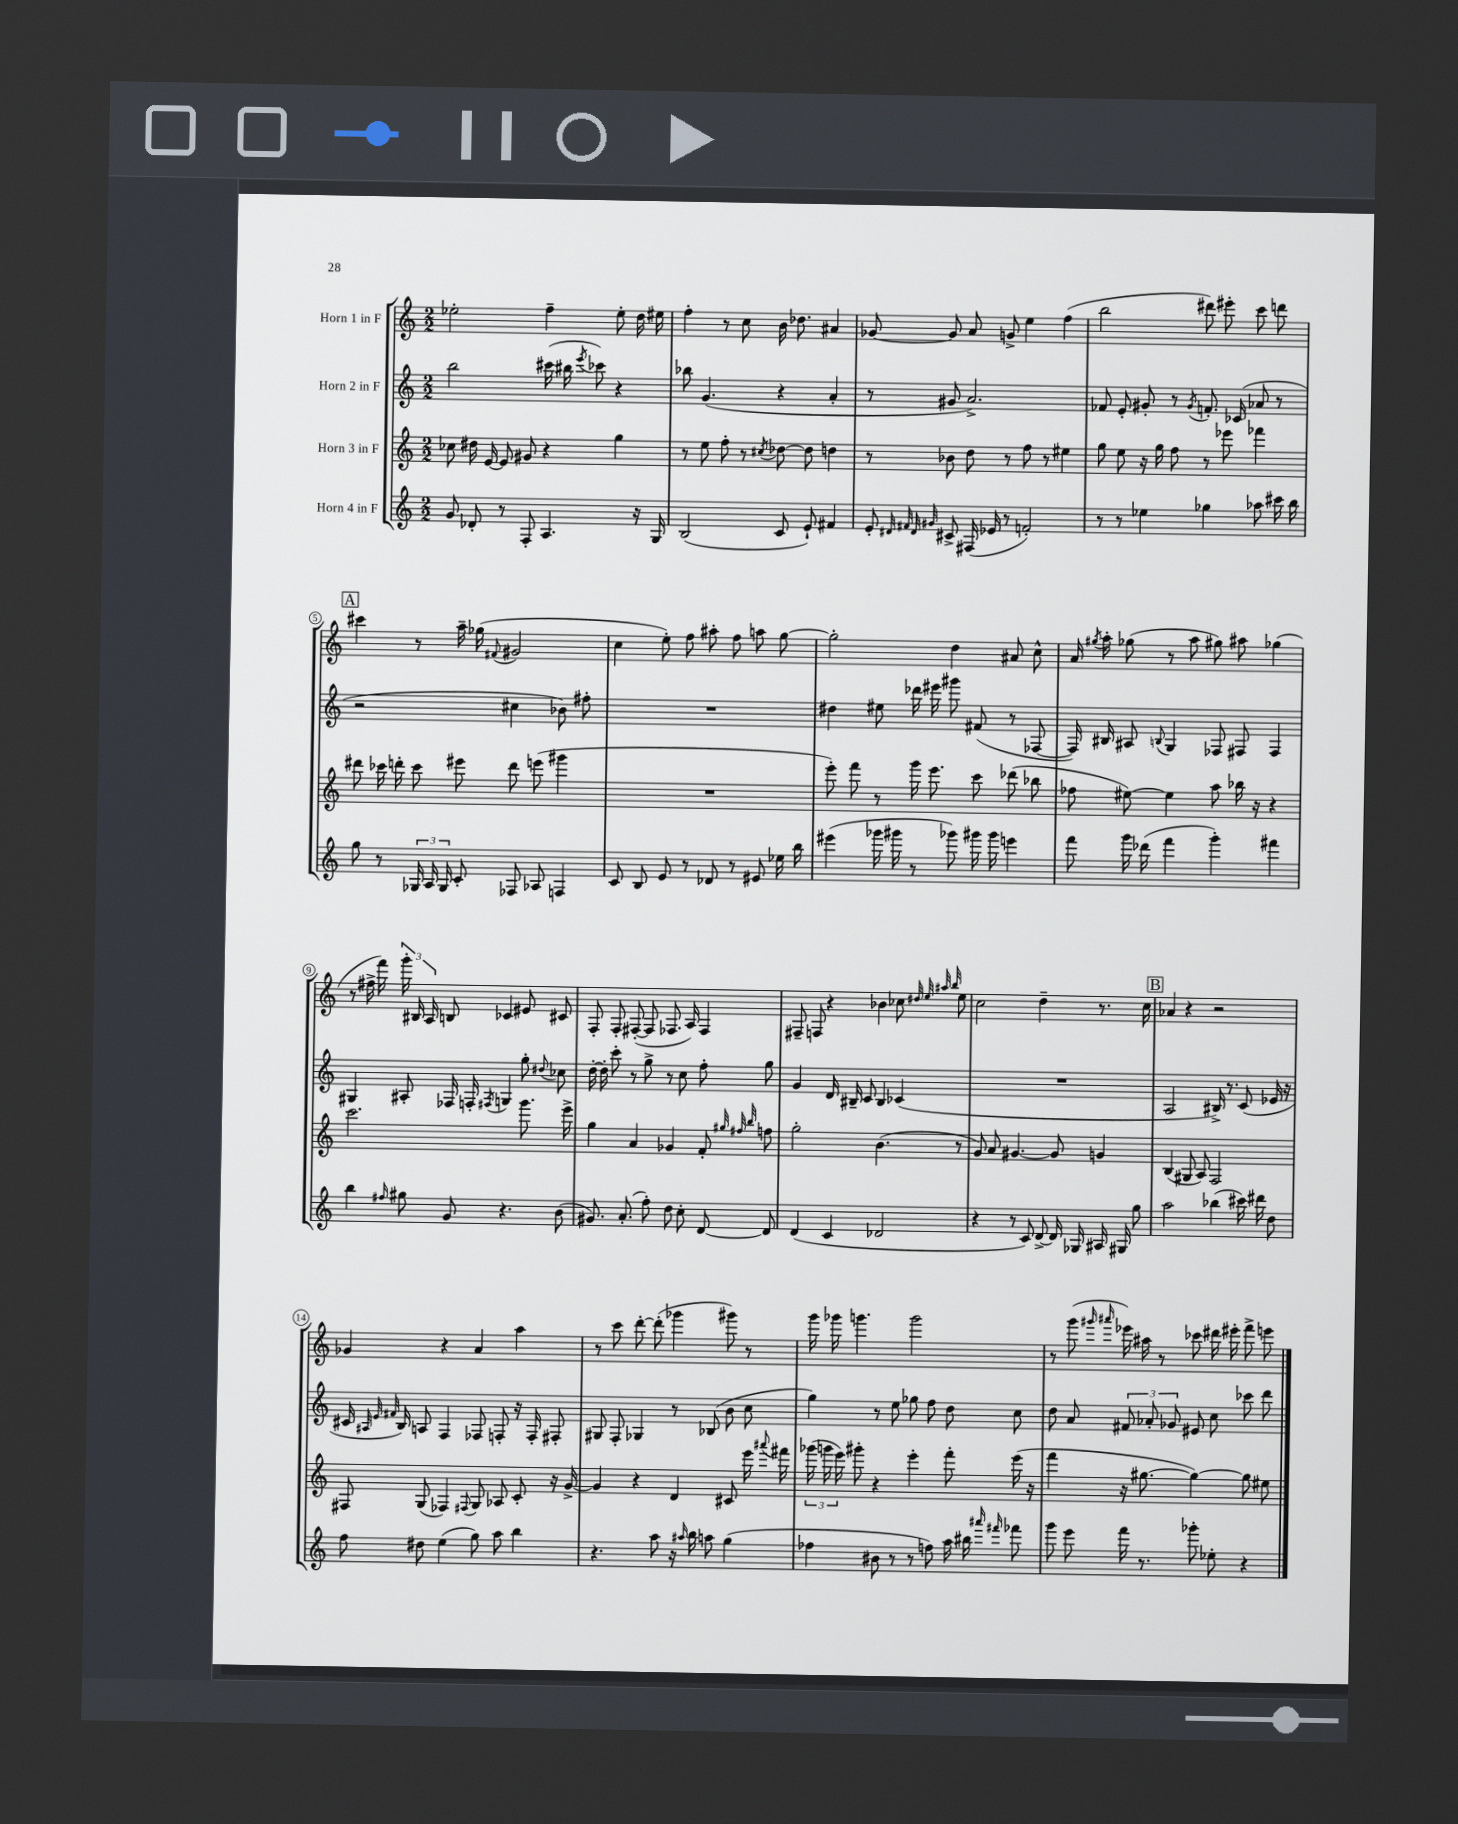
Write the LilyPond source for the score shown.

<<
\new StaffGroup <<
\new Staff = "s0" \with { instrumentName = "Horn 1 in F" } {
    \clef treble \key c \major \numericTimeSignature \time 2/2
    \autoBeamOff ees''2-. f''4-- ees''8-. d''16 eis''16 |
    f''4-. r8 c''8 b'16 des''8. ais'4 |
    ges'8~ ges'8 a'8 g'8-> e''4 f''4( |
    b''2 dis'''8) eis'''8-. c'''8 d'''8 |
    \mark \markup { \box "A" } cis'''4 r8 a''16-- ges''16( \appoggiatura { fis'8 } gis'2 |
    c''4 e''8-.) f''8 ais''8-. f''8 a''8 g''8~ |
    g''2-. d''4 ais'8 c''8-^ |
    a'16 \acciaccatura { gis''8 } a''16-. ges''8( r8 a''8 gis''8) ais''8 ges''4( |
    r8 fis''16-> f'''16) \tuplet 3/2 { g'''16-. bis16 a16 } b8 ces'4 eis'8 cis'8 |
    f8-. f8-. fis8~-.( fis8 fes8. a16) fes4 |
    fis8-- f8 r4 bes'4 ces''8 \grace { dis''32 e''32 ais''32 b''32 } e''8 |
    c''2 d''4-- r8. c''16 |
    \mark \markup { \box "B" } aes'4 r4 r2 |
    ges'4 r4 a'4 a''4 |
    r8 c'''8 d'''8~-. d'''8-.( ges'''4 gis'''8) r8 |
    g'''16 ges'''16 g'''4. g'''2 |
    r8 g'''8( \grace { gis'''16 ais'''16 } ees'''16) ais''16 r8 ces'''8 dis'''16 eis'''16-. f'''8-> e'''8 \bar "|." |
}
\new Staff = "s1" \with { instrumentName = "Horn 2 in F" } {
    \clef treble \key c \major \numericTimeSignature \time 2/2
    \autoBeamOff b''2 cis'''16( bis''16 \acciaccatura { e'''8 } ces'''8) r4 |
    bes''8 g'4.( r4 a'4-. |
    r8 gis'8 a'2.->) |
    fes'8 e'8-. gis'8-. r8 \acciaccatura { gis'8 } f'8.-. ces'16( aes'8 r8 |
    \mark \markup { \box "A" } r2 cis''4 bes'8) fis''8-. |
    R1 |
    dis''4 eis''8 des'''16 eis'''16 gis'''8 fis'8( r8 fes8~ |
    fes16) bis16 ais8 \appoggiatura { b8 } g4 fes8 fis8 fis4 |
    gis4 ais8-. fes16 f16-. \acciaccatura { fis8 } g4 g''8-. \appoggiatura { dis''8 } ces''8 |
    d''16~-. d''16-. c'''8-. r8 g''8-> r8 c''8 f''8-. g''8 |
    g'4 d'16 bis16-- c'8 bis4 ces'4( |
    R1 |
    \mark \markup { \box "B" } a2 bis16->) r8. c'8( ees'16 r16 |
    cis'16 \grace { ais32 e'32 fis'32 } b16) a8 f4 fes8 f8-. r16 f16-. fis8-. |
    gis8 f8-. ges4 r8 bes8( b'8 c''8 |
    g''4) r8 e''8 ges''8 f''8 d''8 c''8 |
    d''8 a'8 \tuplet 3/2 { fis'8 aes'8-. ges'8 } eis'8 c''8 ces'''8 d'''8 \bar "|." |
}
\new Staff = "s2" \with { instrumentName = "Horn 3 in F" } {
    \clef treble \key c \major \numericTimeSignature \time 2/2
    \autoBeamOff ces''8 dis''16 e'16~ e'8 gis'8 r4 g''4 |
    r8 e''8 f''8-. r8 \acciaccatura { cis''8 } des''8~ des''8 d''4 |
    r8 bes'8 d''8 r8 f''8 r8 eis''4 |
    g''8 e''8 r16 g''16 f''8 r8 ees'''8 fes'''4 |
    \mark \markup { \box "A" } dis'''8 ces'''16 d'''16-. ces'''8 eis'''8 d'''8 e'''8( gis'''4 |
    R1 |
    e'''8-.) f'''8 r8 g'''16 e'''8. c'''8 des'''8( bes''8 |
    fes''8 eis''8~) eis''4 a''8 bes''16 r16 r4 |
    c'''2. g'''8. e'''16-> |
    g''4 a'4 ges'4 f'8-. \grace { gis''32 fis''32 b''32 } f''8 |
    g''2-. b'4.( r8 |
    g'8) a'8 gis'4.~ gis'8 g'4 |
    \mark \markup { \box "B" } b4( gis8 a8) f2 |
    fis8 g8( fes4) \appoggiatura { fis8 } g8 aes8 c'8-. r16 g'16~-> |
    g'4 r4 d'4 cis'8 e'''16 \appoggiatura { ais'''8 } fis'''16 |
    \tuplet 3/2 { ges'''16( g'''16 e'''16) } gis'''8-. r4 e'''4-. f'''8-. e'''16( r16 |
    f'''4 r16 gis''8.~ gis''4~) gis''8 eis''8 \bar "|." |
}
\new Staff = "s3" \with { instrumentName = "Horn 4 in F" } {
    \clef treble \key c \major \numericTimeSignature \time 2/2
    \autoBeamOff g'8 des'8-. r8 f8-. a4. r16 g16 |
    b2( c'8 e'8-!) fis'4 |
    e'8-. \grace { dis'32 fis'32 dis'32 gis'32 } cis'8-> fis16( ees'16 r8 f'2-.) |
    r8 r8 ees''4 ges''4 aes''8 cis'''16 b''16 |
    \mark \markup { \box "A" } g''8 r8 \tuplet 3/2 { ges16 a16 ges16 } c'8-. fes8 aes8 f4 |
    c'8 b8 e'8 r8 des'8 r8 eis'8 ees''16 b''16 |
    eis'''4( ges'''16 gis'''16 r8 ges'''8) gis'''16 gis'''16 e'''4 |
    f'''8 g'''16 des'''16( f'''4 g'''4-.) fis'''4 |
    b''4 \grace { fis''16 } gis''8 g'8 r4. b'8( |
    gis'8.) a'8.-.( f''8-.) d''8 c''8-. d'8~ d'8 |
    d'4( c'4 des'2 |
    r4 r8 c'8) d'8~-> d'16 ges16 ais16 gis16 g''8 |
    \mark \markup { \box "B" } a''2 bes''4( cis'''16) dis'''16 d''8 |
    f''8 dis''8 e''4( g''8) a''8 b''4 |
    r4. a''8 r16 \grace { ais''16 } b''16 a''8 g''4( |
    fes''4 bis'8 r8 r8 f''8) a''16 bis''16 \grace { ais'''16 fis'''16 } fes'''8 |
    g'''8 e'''8 f'''16 r8. ges'''8-. ees''8-. r4 \bar "|." |
}
>>
>>
